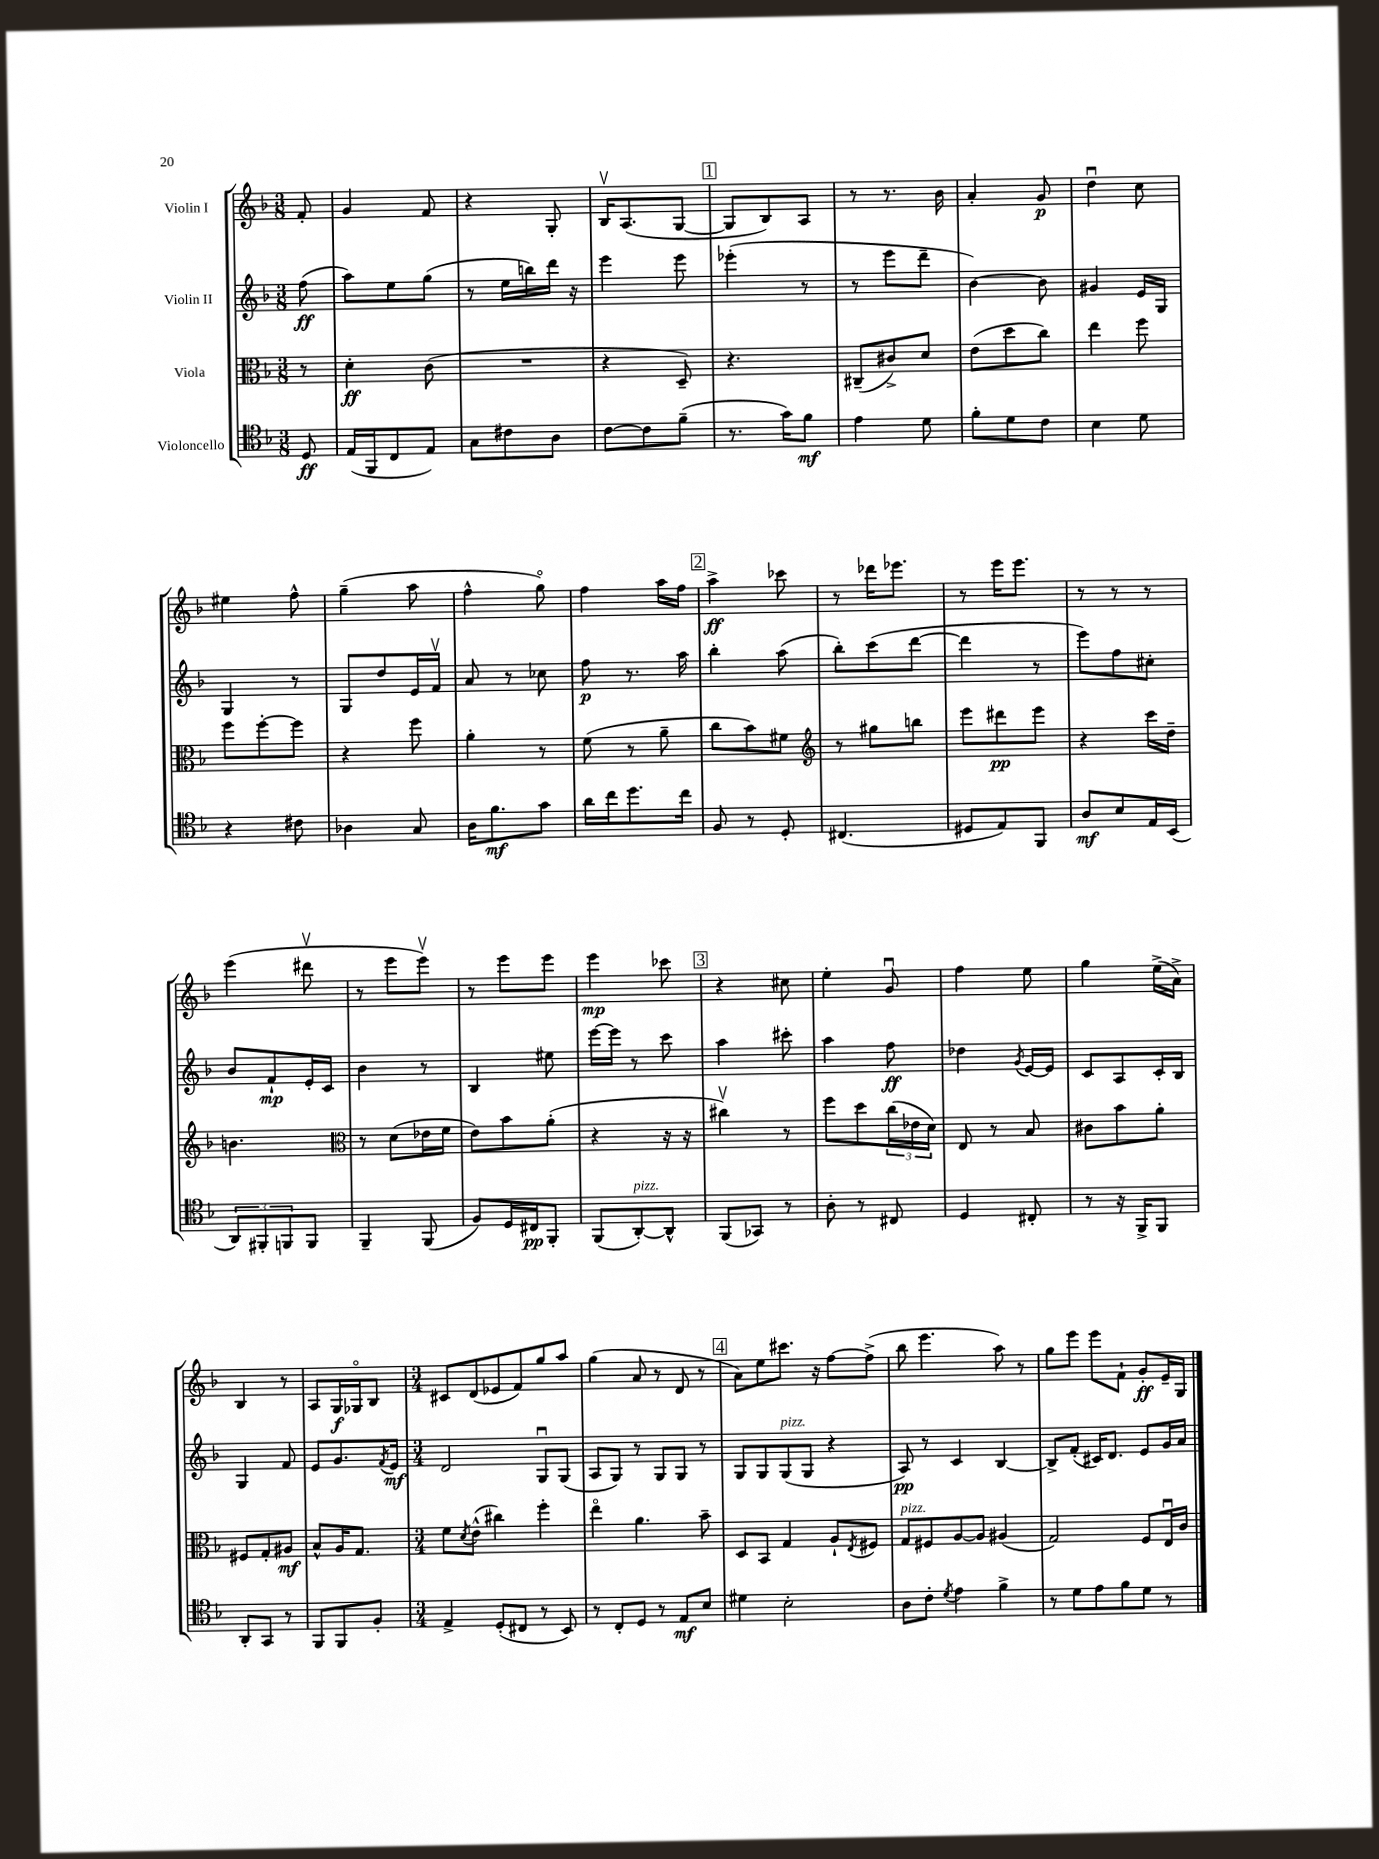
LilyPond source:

<<
\new StaffGroup <<
\new Staff = "s0" \with { instrumentName = "Violin I" } {
    \clef treble \key f \major \numericTimeSignature \time 3/8 \partial 8
    f'8-. |
    g'4 f'8 |
    r4 g8-. |
    bes16\upbow a8.( g8~ |
    \mark \markup { \box "1" } g8 bes8) a8 |
    r8 r8. bes'16 |
    a'4-. g'8\p |
    d''4\downbow c''8 |
    eis''4 f''8-^ |
    g''4--( a''8 |
    f''4-^ g''8\flageolet) |
    f''4 a''16 f''16 |
    \mark \markup { \box "2" } a''4->\ff ces'''8 |
    r8 des'''16 ees'''8. |
    r8 e'''16 e'''8. |
    r8 r8 r8 |
    e'''4( dis'''8\upbow |
    r8 e'''8 e'''8\upbow) |
    r8 e'''8 e'''8 |
    e'''4\mp ces'''8 |
    \mark \markup { \box "3" } r4 cis''8 |
    e''4-. g'8\downbow |
    f''4 e''8 |
    g''4 e''16->( a'16->) |
    bes4 r8 |
    a8 g16\f ges16\flageolet bes8 |
    \numericTimeSignature \time 3/4 cis'8 d'8( ees'8 f'8) g''8 a''8 |
    g''4( a'8 r8 d'8 r8 |
    \mark \markup { \box "4" } a'8) e''8 cis'''8. r16 f''8~ f''8->( |
    bes''8 e'''4. a''8) r8 |
    g''8 e'''8 e'''8 f'8-! g'8-.\ff e'16-- g16 \bar "|." |
}
\new Staff = "s1" \with { instrumentName = "Violin II" } {
    \clef treble \key f \major \numericTimeSignature \time 3/8 \partial 8
    f''8\ff( |
    a''8) e''8 g''8( |
    r8 e''16 b''16) d'''16 r16 |
    e'''4 e'''8 |
    \mark \markup { \box "1" } ees'''4-.( r8 |
    r8 e'''8 d'''8-- |
    bes'4~) bes'8 |
    gis'4 e'16 g16 |
    g4 r8 |
    g8 d''8 e'16 f'16\upbow |
    a'8 r8 ces''8 |
    f''8\p r8. a''16 |
    \mark \markup { \box "2" } bes''4-. a''8( |
    bes''8-.) c'''8( d'''8~ |
    d'''4 r8 |
    e'''8) f''8 cis''8-. |
    bes'8 f'8-!\mp e'16-. c'16 |
    bes'4 r8 |
    bes4 eis''8 |
    e'''16~ e'''16 r8 c'''8 |
    \mark \markup { \box "3" } a''4 cis'''8-. |
    a''4 f''8\ff |
    des''4 \acciaccatura { g'8 } e'16~ e'16 |
    c'8 a8 c'16-. bes16 |
    g4 f'8 |
    e'8 g'8. \acciaccatura { f'8 } e'16\mf |
    \numericTimeSignature \time 3/4 d'2 g8\downbow g8( |
    a8 g8) r8 g8 g8 r8 |
    \mark \markup { \box "4" } g8 g8 g8^\markup { \italic "pizz." }( g8 r4 |
    a8\pp) r8 c'4 bes4~ |
    bes8-> f'8-.( cis'16) d'8. e'8 g'16 a'16 \bar "|." |
}
\new Staff = "s2" \with { instrumentName = "Viola" } {
    \clef alto \key f \major \numericTimeSignature \time 3/8 \partial 8
    r8 |
    d'4-.\ff c'8( |
    R4. |
    r4 d8--) |
    \mark \markup { \box "1" } r4. |
    cis8--( cis'8->) d'8 |
    e'8( d''8 c''8) |
    e''4 f''8 |
    f''8 f''8~-. f''8 |
    r4 f''8 |
    a'4-. r8 |
    f'8( r8 a'8-- |
    \mark \markup { \box "2" } c''8 bes'8) fis'8 |
    \clef treble r8 gis''8 b''8 |
    e'''8 dis'''8\pp e'''8 |
    r4 c'''16 d''16-- |
    b'4. |
    \clef alto r8 d'8( ees'16 f'16 |
    e'8) bes'8 a'8-.( |
    r4 r16 r16 |
    \mark \markup { \box "3" } cis''4\upbow) r8 |
    f''8 d''8 \tuplet 3/2 { c''16( ees'16 d'16) } |
    e8 r8 bes8 |
    cis'8 bes'8 a'8-. |
    fis8 g8-. ais8\mf |
    bes8-^ a16 g8. |
    \numericTimeSignature \time 3/4 f'8 \acciaccatura { d'8 } e'8-^( cis''4) f''4-. |
    e''4\flageolet a'4. bes'8-- |
    \mark \markup { \box "4" } d8 bes,8 g4 a8-! \acciaccatura { e8 } fis8 |
    g8^\markup { \italic "pizz." } fis8 a8~ a8 ais4( |
    g2) f8 e16\downbow c'16 \bar "|." |
}
\new Staff = "s3" \with { instrumentName = "Violoncello" } {
    \clef tenor \key f \major \numericTimeSignature \time 3/8 \partial 8
    d8\ff |
    e16( f,16 c8 e8) |
    g8 cis'8 a8 |
    c'8~ c'8 f'8--( |
    \mark \markup { \box "1" } r8. g'16) f'8\mf |
    e'4 d'8 |
    f'8-. d'8 c'8 |
    bes4 d'8 |
    r4 cis'8 |
    aes4 g8 |
    a16 f'8.\mf g'8 |
    a'16 c''16 d''8. c''16 |
    \mark \markup { \box "2" } f8 r8 d8-. |
    cis4.( |
    dis8 e8) f,8 |
    a8\mf bes8 e16 bes,16( |
    \tuplet 3/2 { a,8) fis,8-. f,8 } f,8 |
    f,4-- f,8( |
    f8) d16 cis16\pp f,8-. |
    f,8( a,8~-.^\markup { \italic "pizz." }) a,8-^ |
    \mark \markup { \box "3" } f,8( ges,8) r8 |
    a8-. r8 cis8 |
    d4 cis8-. |
    r8 r16 f,16-> f,8 |
    a,8-. g,8 r8 |
    f,8 f,8 f8-. |
    \numericTimeSignature \time 3/4 e4-> d8-.( cis8 r8 bes,8) |
    r8 c8-. d8 r8 e8\mf bes8 |
    \mark \markup { \box "4" } dis'4 bes2-. |
    a8 c'8-. \acciaccatura { d'8 } e'4 f'4-> |
    r8 d'8 e'8 f'8 d'8 r8 \bar "|." |
}
>>
>>
\layout { \context { \Score \remove "Bar_number_engraver" } }
